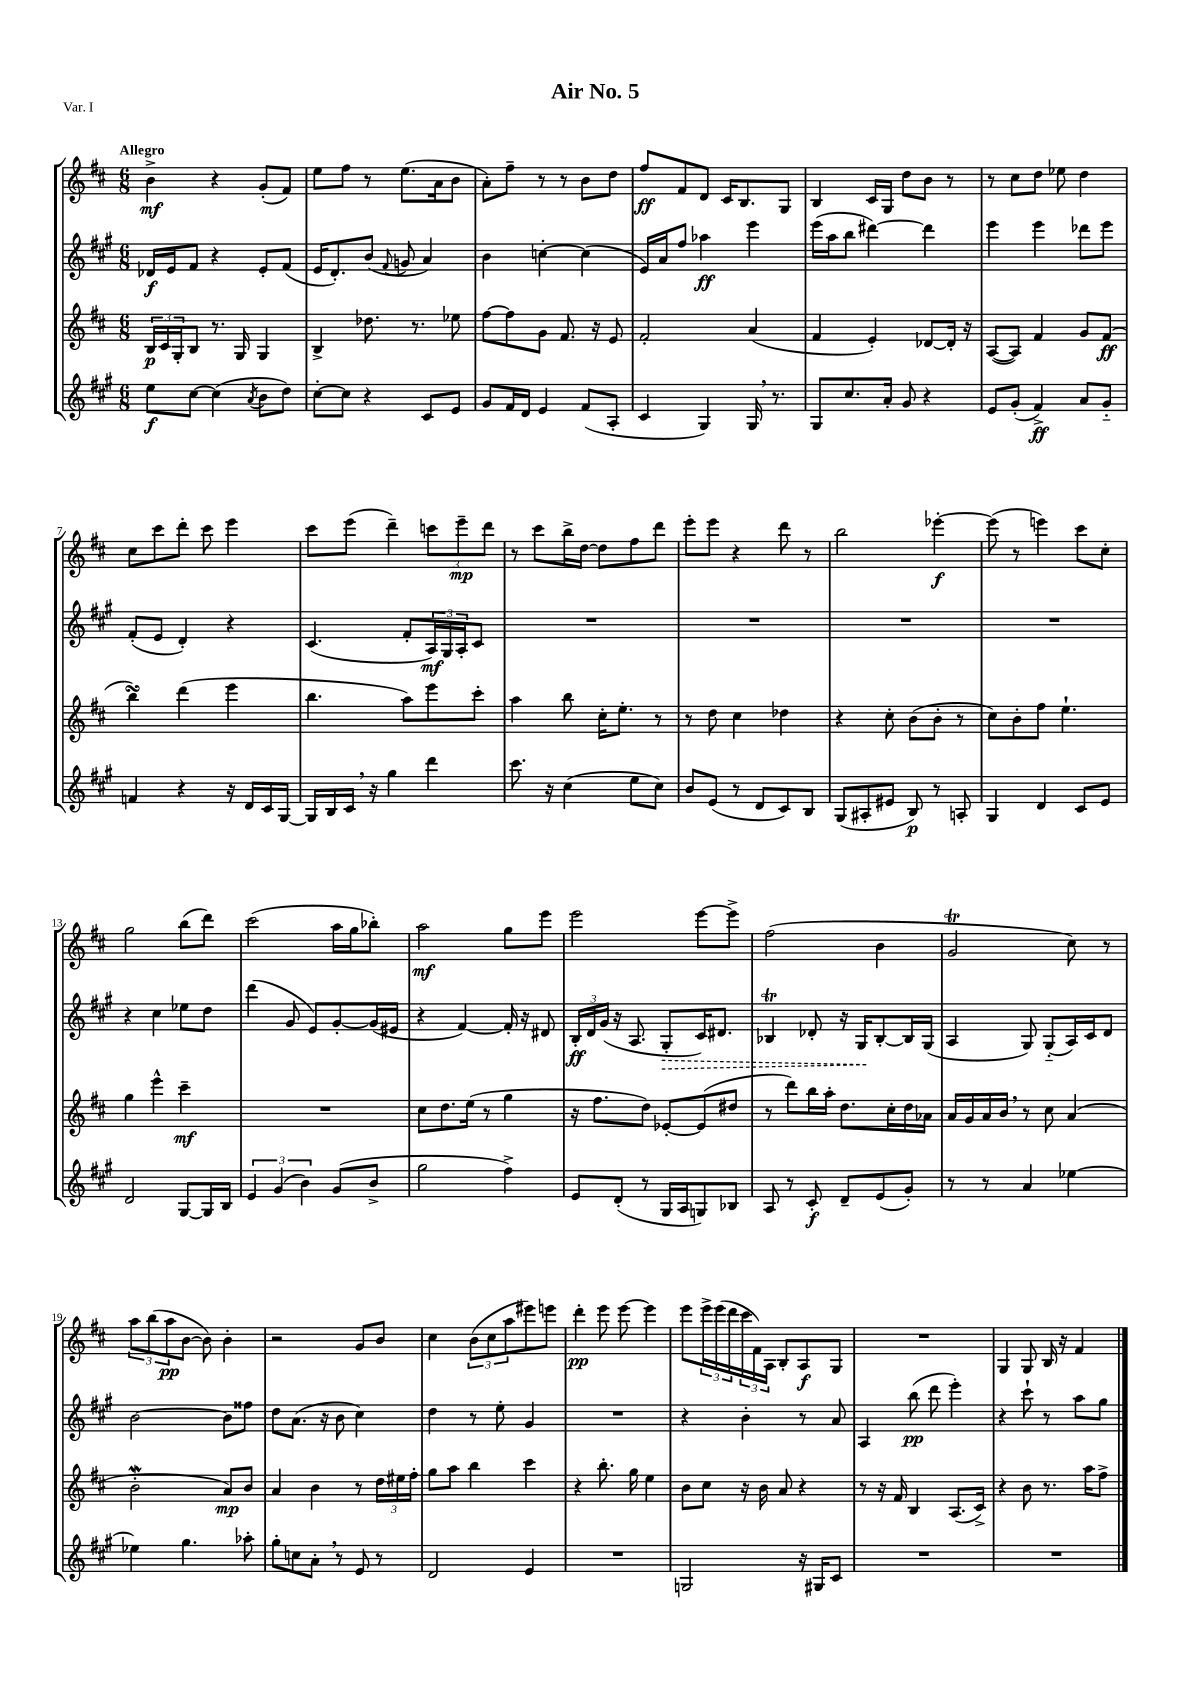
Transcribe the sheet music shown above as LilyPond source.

\header { title = "Air No. 5" piece = "Var. I" }
<<
\new StaffGroup <<
\new Staff = "s0" {
    \clef treble \key d \major \numericTimeSignature \time 6/8 \tempo "Allegro"
    b'4->\mf r4 g'8-.( fis'8) |
    e''8 fis''8 r8 e''8.( a'16 b'8 |
    a'8-.) fis''8-- r8 r8 b'8 d''8 |
    fis''8\ff fis'8 d'8 cis'16 b8. g8 |
    b4 cis'16 g16 d''8 b'8 r8 |
    r8 cis''8 d''8 ees''8 d''4 |
    cis''8 cis'''8 d'''8-. cis'''8 e'''4 |
    cis'''8 e'''8( d'''4--) \tuplet 3/2 { c'''8 e'''8--\mp d'''8 } |
    r8 cis'''8 b''16-> d''16~ d''8 fis''8 d'''8 |
    e'''8-. e'''8 r4 d'''8 r8 |
    b''2 ees'''4~-.\f |
    ees'''8( r8 e'''4) cis'''8 cis''8-. |
    g''2 b''8( d'''8) |
    cis'''2( a''16 g''16 bes''8-.) |
    a''2\mf g''8 e'''8 |
    e'''2 e'''8~ e'''8-> |
    fis''2( b'4 |
    g'2\trill cis''8) r8 |
    \tuplet 3/2 { a''8 b''8( a''8\pp } b'8~ b'8) b'4-. |
    r2 g'8 b'8 |
    cis''4 \tuplet 3/2 { b'8( cis''8 a''8 } eis'''8) e'''8 |
    d'''4-.\pp e'''8 e'''8~ e'''4 |
    e'''8 \tuplet 3/2 { e'''16-> e'''16( d'''16 } \tuplet 3/2 { cis'''16 fis'16) a16 } b8-. a8\f g8 |
    R2. |
    g4 g8 b16 r16 fis'4 \bar "|." |
}
\new Staff = "s1" {
    \clef treble \key a \major \numericTimeSignature \time 6/8
    des'16\f e'16 fis'8 r4 e'8-. fis'8( |
    e'16 d'8.-.) b'8( \appoggiatura { fis'8 } g'8 a'4) |
    b'4 c''4~-. c''4( |
    e'16) a'16 fis''8 aes''4\ff e'''4 |
    e'''16( a''16 b''8 dis'''4~) dis'''4 |
    e'''4 e'''4 des'''8 e'''8 |
    fis'8-.( e'8 d'4-.) r4 |
    cis'4.( fis'8-. \tuplet 3/2 { a16\mf) gis16 a16-. } cis'8 |
    R2. |
    R2. |
    R2. |
    R2. |
    r4 cis''4 ees''8 d''8 |
    d'''4( gis'8 e'8) gis'8~-. gis'16( eis'16 |
    r4 fis'4~) fis'16-. r16 dis'8 |
    \tuplet 3/2 { b16-.\ff d'16 gis'16( } r16 a8. \once \override Hairpin.style = #'dashed-line gis8-.\> cis'16) dis'8. |
    bes4\trill des'8-. r16 gis16\! bes8~-. bes16 gis16( |
    a4 gis8) gis8-_( a16) cis'16 d'8 |
    b'2~ b'8 fisis''8 |
    d''8 a'8.( r16 b'8 cis''4) |
    d''4 r8 e''8-. gis'4 |
    R2. |
    r4 b'4-. r8 a'8 |
    a4 b''8\pp( d'''8 e'''4-.) |
    r4 cis'''8-! r8 a''8 gis''8 \bar "|." |
}
\new Staff = "s2" {
    \clef treble \key d \major \numericTimeSignature \time 6/8
    \tuplet 3/2 { b16\p cis'16 g16-. } b8 r8. g16 g4 |
    b4-> des''8. r8. ees''8 |
    fis''8~ fis''8 g'8 fis'8. r16 e'8 |
    fis'2-. a'4( |
    fis'4 e'4-.) des'8~ des'16-. r16 |
    a8~( a8) fis'4 g'8 fis'8\ff( |
    b''4\turn) d'''4( e'''4 |
    b''4. a''8) e'''8 cis'''8-. |
    a''4 b''8 cis''16-. e''8.-. r8 |
    r8 d''8 cis''4 des''4 |
    r4 cis''8-. b'8( b'8-. r8 |
    cis''8) b'8-. fis''8 e''4.-! |
    g''4 e'''4-^ cis'''4--\mf |
    R2. |
    cis''8 d''8. e''16( r8 g''4 |
    r16 fis''8. d''8) ees'8~-. ees'8( dis''8 |
    r8 d'''8) b''16 a''16-. d''8. cis''16-. d''16 aes'16 |
    a'16 g'16 a'16 b'16 \breathe r8 cis''8 a'4( |
    b'2-.\mordent a'8\mp) b'8 |
    a'4 b'4 r8 \tuplet 3/2 { d''16 eis''16 fis''16-. } |
    g''8 a''8 b''4 cis'''4 |
    r4 b''8.-. g''16 e''4 |
    b'8 cis''8 r16 b'16 a'8 r4 |
    r8 r16 fis'16 b4 a8.( cis'16->) |
    r4 b'8 r8. a''16 fis''8-> \bar "|." |
}
\new Staff = "s3" {
    \clef treble \key a \major \numericTimeSignature \time 6/8
    e''8\f cis''8~ cis''4( \acciaccatura { a'8 } b'8 d''8) |
    cis''8~-. cis''8 r4 cis'8 e'8 |
    gis'8 fis'16 d'16 e'4 fis'8( a8-. |
    cis'4 gis4) gis16 \breathe r8. |
    gis8 cis''8. a'16-. gis'8 r4 |
    e'8 gis'8-.( fis'4->\ff) a'8 gis'8-_ |
    f'4 r4 r16 d'16 cis'16 gis16~ |
    gis16 b16 cis'16 \breathe r16 gis''4 d'''4 |
    cis'''8. r16 cis''4( e''8 cis''8) |
    b'8 e'8( r8 d'8 cis'8) b8 |
    gis8( ais8-. eis'8 b8\p) r8 a8-. |
    gis4 d'4 cis'8 e'8 |
    d'2 gis8~ gis16 b16 |
    \tuplet 3/2 { e'4 gis'4( b'4) } gis'8( b'8-> |
    gis''2 fis''4->) |
    e'8 d'8-.( r8 gis16 a16 g8) bes8 |
    a8 r8 cis'8-.\f d'8-- e'8( gis'8-.) |
    r8 r8 a'4 ees''4~ |
    ees''4 gis''4. aes''8-. |
    gis''8-. c''8 a'8-. \breathe r8 e'8 r8 |
    d'2 e'4 |
    R2. |
    g2 r16 gis16 cis'8 |
    R2. |
    R2. \bar "|." |
}
>>
>>
